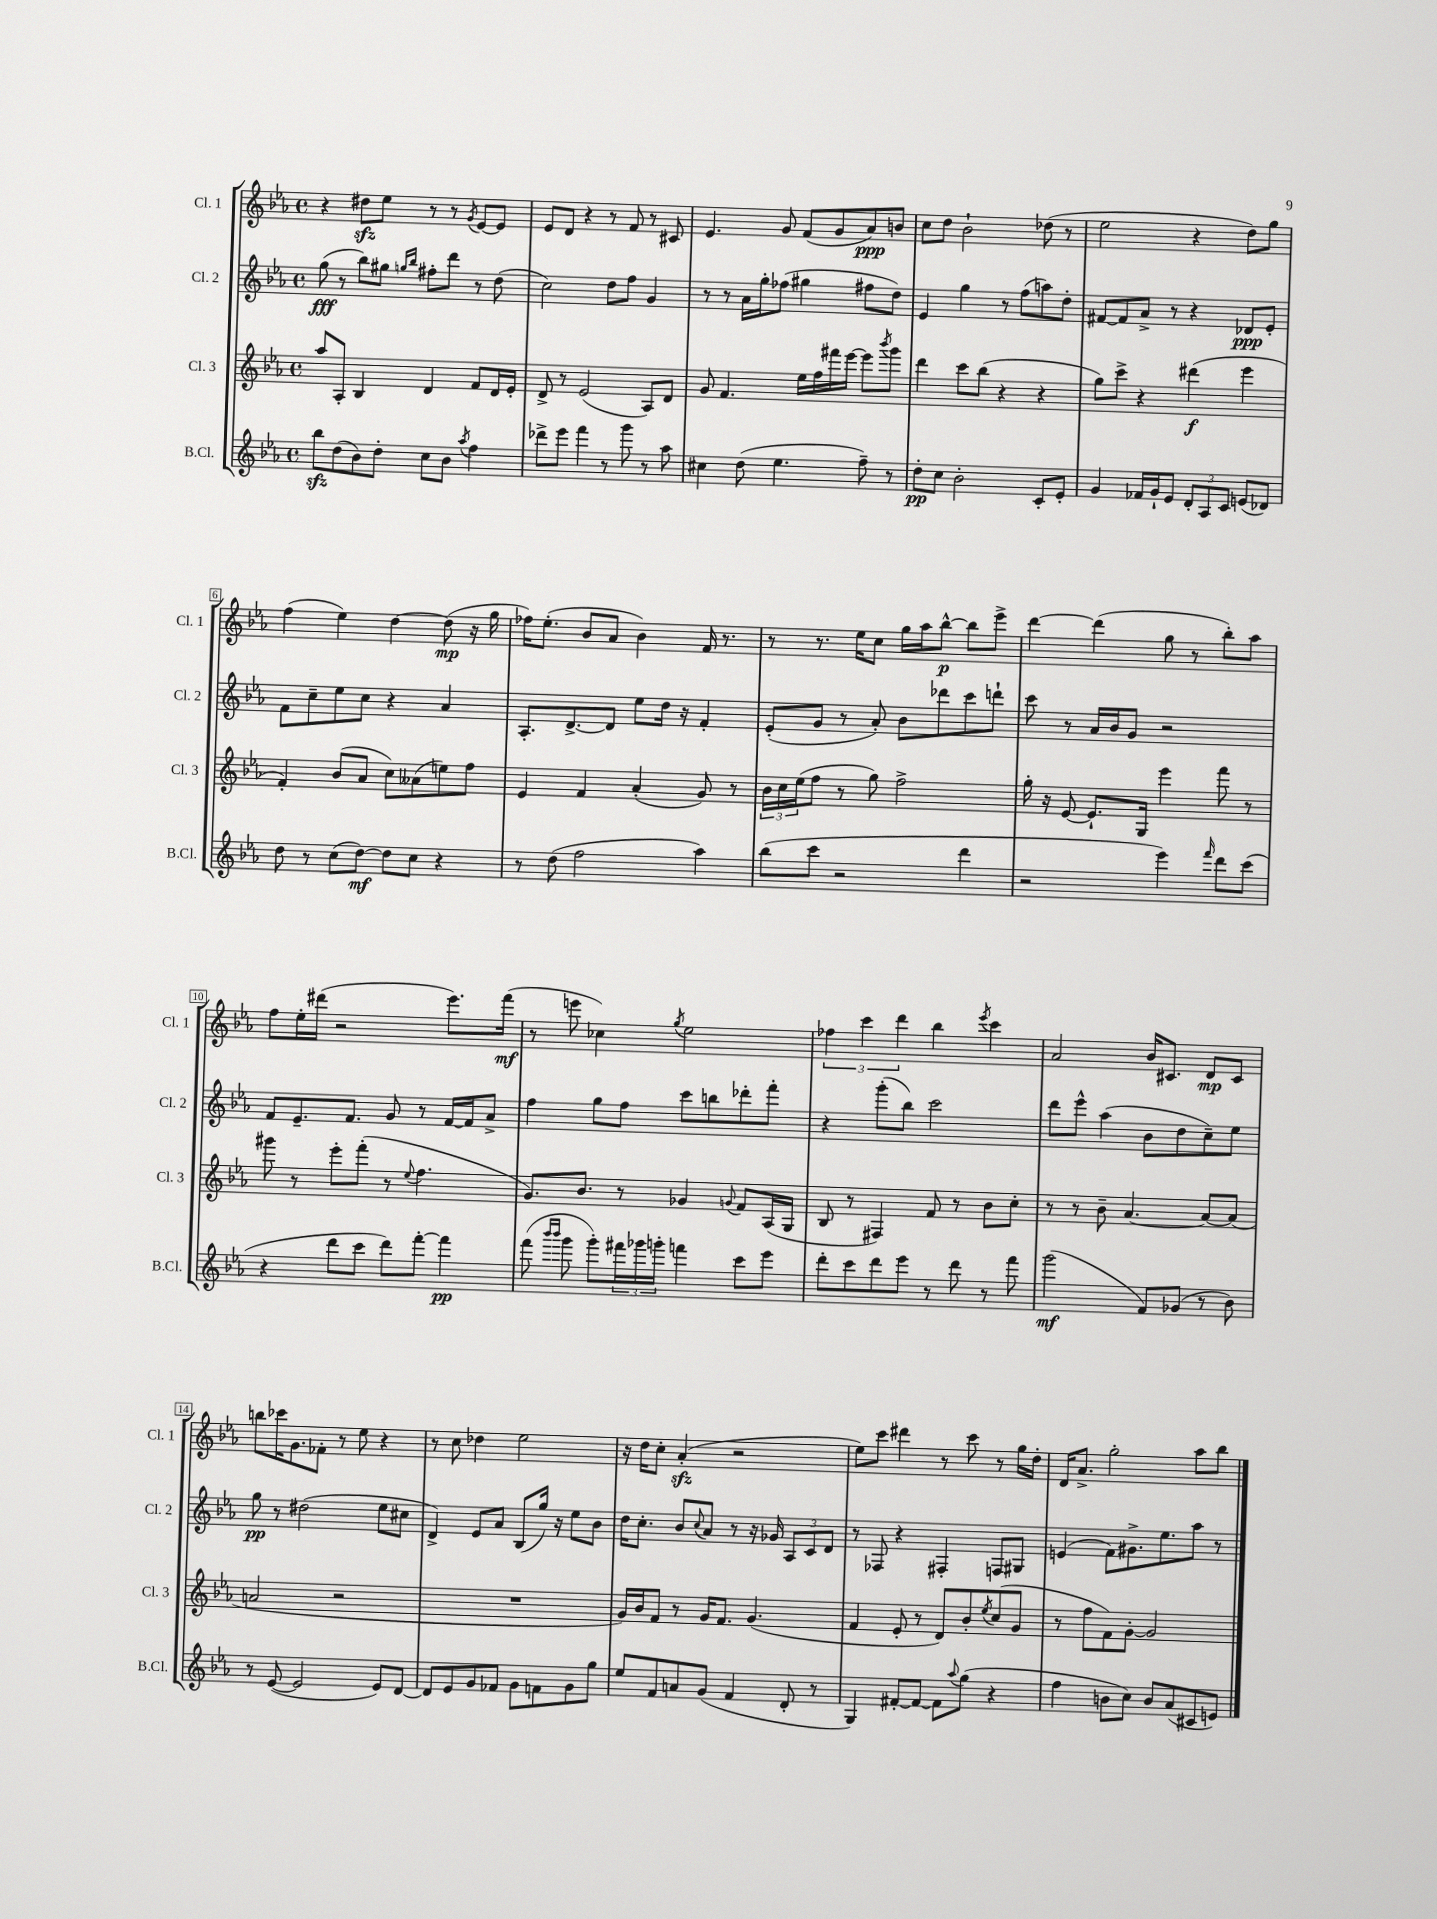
<<
\new StaffGroup <<
\new Staff = "s0" \with { instrumentName = "Cl. 1" shortInstrumentName = "Cl. 1" } {
    \clef treble \key ees \major \defaultTimeSignature \time 4/4
    r4 dis''8\sfz ees''8 r8 r8 \acciaccatura { g'8 } ees'8~ ees'8 |
    ees'8 d'8 r4 r8 f'8 r8 cis'8 |
    ees'4. g'8 f'8( g'8 aes'8\ppp) b'8 |
    c''8 d''8 bes'2-! des''8( r8 |
    ees''2 r4 d''8) g''8 |
    f''4( ees''4) d''4~ d''8\mp( r16 g''16 |
    fes''16) ees''8.-.( bes'8 aes'8 bes'4) f'16 r8. |
    r8 r8. ees''16 c''8 g''16 aes''16 bes''8~-^\p bes''8 ees'''8-> |
    d'''4~ d'''4( g''8 r8 bes''8-.) aes''8 |
    f''8 ees''16-. dis'''16( r2 ees'''8.) f'''16\mf( |
    r8 e'''8 ces''4) \acciaccatura { g''8 } ees''2 |
    \tuplet 3/2 { fes''4 c'''4 d'''4 } bes''4 \acciaccatura { ees'''8 } c'''4 |
    aes'2 bes'16 cis'8. d'8\mp cis'8 |
    b''8 ces'''16 g'8. fes'8-. r8 ees''8 r4 |
    r8 c''8 des''4 ees''2 |
    r16 d''16 c''8-. aes'4-.\sfz( r2 |
    ees''8) c'''8 dis'''4 r8 c'''8 r8 g''16 d''16-. |
    d'16 aes'8.-> g''2-. aes''8 bes''8 \bar "|." |
}
\new Staff = "s1" \with { instrumentName = "Cl. 2" shortInstrumentName = "Cl. 2" } {
    \clef treble \key ees \major \defaultTimeSignature \time 4/4
    g''8\fff( r8 bes''8) gis''8 \grace { g''16 bes''16 } fis''8-. d'''8 r8 d''8( |
    c''2) d''8 f''8 g'4 |
    r8 r8 aes'16 g''16-. fes''8( gis''4 fis''8 d''8) |
    ees'4 g''4 r8 f''8( a''8) d''8-. |
    fis'8~ fis'8 aes'8-> r8 r4 des'8\ppp ees'8-. |
    f'8 c''8-- ees''8 c''8 r4 aes'4 |
    aes8.-. d'8.~-> d'8 ees''8 d''16 r16 f'4-. |
    ees'8-.( g'8 r8 aes'8-.) bes'8 des'''8 c'''8 d'''8-! |
    c'''8 r8 aes'16 bes'16 g'8 r2 |
    f'8 ees'8.-- f'8. g'8 r8 f'16~ f'16 aes'8-> |
    f''4 g''8 f''8 c'''8 b''8 des'''8-. f'''8-. |
    r4 g'''8-.( bes''8) c'''2 |
    d'''8 ees'''8-^ aes''4( bes'8 d''8 c''8--) ees''8 |
    g''8\pp r8 dis''2( ees''8 cis''8 |
    d'4->) ees'8 aes'8 bes8( g''16) r16 ees''8 bes'8 |
    d''16 c''8.-. bes'8 \appoggiatura { c''8 } aes'8 r8 r16 ges'16 \tuplet 3/2 { aes8 c'8 d'8 } |
    r8 fes8 r4 fis4-. f8 gis8 |
    e'4( f'8) gis'8.-> ees''8. aes''8 r8 \bar "|." |
}
\new Staff = "s2" \with { instrumentName = "Cl. 3" shortInstrumentName = "Cl. 3" } {
    \clef treble \key ees \major \defaultTimeSignature \time 4/4
    aes''8 aes8-. bes4 d'4 f'8 d'16 ees'16-. |
    d'8-> r8 ees'2( aes8) d'8 |
    g'8 f'4. ees''16 f''16 fis'''16 ees'''16~ ees'''8 \acciaccatura { bes'''8 } g'''8 |
    d'''4 c'''8 bes''8( r4 r4 |
    g''8) c'''8-> r4 dis'''4\f( ees'''4 |
    f'4-.) bes'8( aes'8 c''8) aeses'8( e''8) f''8 |
    ees'4 f'4 aes'4-.( g'8) r8 |
    \tuplet 3/2 { bes'16 c''16 ees''16( } f''8 r8 g''8) f''2-> |
    g''16-. r16 ees'8~ ees'8.-! g16 ees'''4 f'''8 r8 |
    gis'''8 r8 ees'''8-. f'''8-.( r8 \appoggiatura { ees''8 } f''4. |
    g'8.) bes'8. r8 ges'4 \appoggiatura { g'8 } f'8 aes16( g16 |
    bes8 r8 fis4) f'8 r8 bes'8 c''8-. |
    r8 r8 bes'8-- aes'4.~ aes'8~ aes'8( |
    a'2 r2 |
    R1 |
    g'16) bes'16 f'8 r8 g'16 f'8. g'4.( |
    f'4 ees'8-. r8 d'8) bes'8-. \acciaccatura { ees''8 } c''8( g'8 |
    r8 f''8 f'8) g'8~-. g'2 \bar "|." |
}
\new Staff = "s3" \with { instrumentName = "B.Cl." shortInstrumentName = "B.Cl." } {
    \clef treble \key ees \major \defaultTimeSignature \time 4/4
    bes''8\sfz d''8( bes'8) d''8-. c''8 bes'8 \acciaccatura { aes''8 } f''4 |
    des'''8-> ees'''8 f'''4 r8 g'''8 r8 aes''8 |
    cis''4 d''8( ees''4. f''8--) r8 |
    d''8-.\pp c''8 bes'2-. c'8-. ees'8-. |
    g'4 fes'16 g'16-! ees'8 \tuplet 3/2 { d'8-. aes8 c'8 } e'8( des'8) |
    d''8 r8 c''8( d''8~\mf) d''8 c''8 r4 |
    r8 d''8( f''2 aes''4) |
    bes''8( c'''8 r2 d'''4 |
    r2 ees'''4) \grace { f'''16 } d'''8 c'''8( |
    r4 d'''8 c'''8 d'''8) f'''8~-. f'''4\pp |
    f'''8( \grace { bes'''16 bes'''16 } g'''8 g'''8-.) \tuplet 3/2 { fis'''16 ges'''16 g'''16-. } f'''4 c'''8 ees'''8 |
    d'''8-. c'''8 d'''8 ees'''8 r8 d'''8 r8 f'''8 |
    g'''2\mf( f'8) ges'8( r8 bes'8) |
    r8 ees'8~( ees'2 ees'8) d'8~ |
    d'8 ees'8 g'8 fes'8 g'8 f'8 g'8 g''8 |
    ees''8 f'8 a'8 g'8( f'4 d'8-. r8 |
    g4) fis'8~-. fis'8~ fis'8 \appoggiatura { aes''8 } g''8( r4 |
    f''4 b'8 c''8) b'8 aes'8( cis'8 e'8) \bar "|." |
}
>>
>>
\layout { \context { \Score \override BarNumber.stencil = #(make-stencil-boxer 0.1 0.3 ly:text-interface::print) } }
